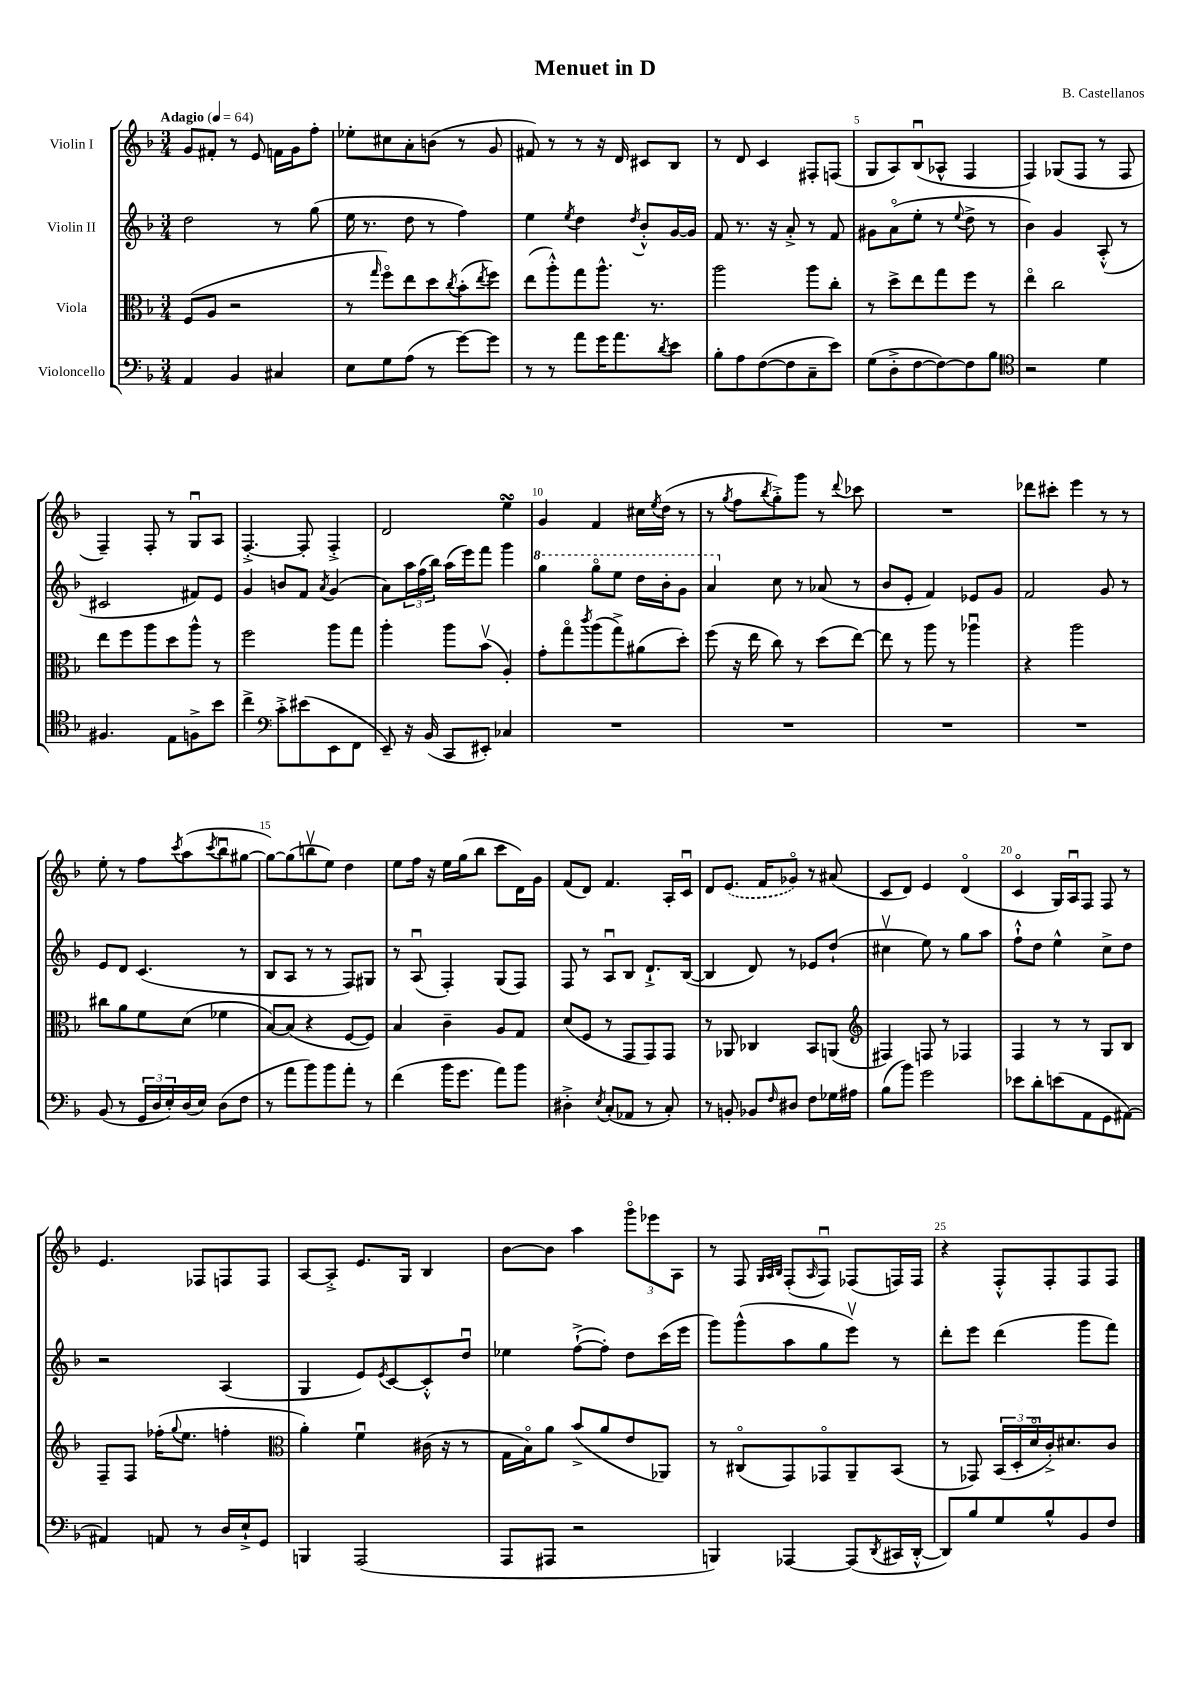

**kern	**kern	**kern	**kern
*part4	*part3	*part2	*part1
*staff4	*staff3	*staff2	*staff1
*I"Violoncello	*I"Viola	*I"Violin II	*I"Violin I
*clefF4	*clefC3	*clefG2	*clefG2
*k[b-]	*k[b-]	*k[b-]	*k[b-]
*M3/4	*M3/4	*M3/4	*M3/4
*MM64	*MM64	*MM64	*MM64
=1	=1	=1	=1
!	!	!	!LO:TX:a:B:t=Adagio
4AA/	(8F/L	2dd\	8g/L
.	8A/J	.	8f#X'/J
4BB-/	2r	.	8r
.	.	.	8e/
4C#X/	.	8r	16fn\LL
.	.	.	16g\J
.	.	(8gg\	8ff'\J
=2	=2	=2	=2
8E\L	8r	16ee\	8ee-X'\L
.	.	8.r	.
.	16qqgg/	.	.
8G\	8ff\L)	.	8cc#X\
(8A\J	8ee\	8dd\	8a'\
8r	8dd\	8r	(8bn\J
.	8qcc/	.	.
[8g\L)	(8b-'\	4ff\)	8r
.	8qee/	.	.
8g\J]	8ff\J)	.	8g/
=3	=3	=3	=3
8r	(8ee\L	4ee\	8f#X/)
8r	8aa'^^\)	.	8r
.	.	8qee/	.
8a\L	8gg\	4dd\	8r
16g\K	8.aa^^\J	.	16r
8.a\	.	.	16d/
.	.	8qdd/	.
.	.	8b-'^^/L	8c#X/L
.	8.r	.	.
8qd/	.	.	.
8e\J	.	[16g/L	8B-/J
.	.	16g/JJ]	.
=4	=4	=4	=4
8B-'\L	2aa\	8f/	8r
8A\	.	8.r	8d/
([8F\	.	.	4c/
.	.	16r	.
8F\]	.	8a'^/	.
8C~\	8aa\L	8r	8F#X'/L
8e\J)	8cc'\J	8f/	(8Fn/J
=5	=5	=5	=5
(8G\L	8r	8g#X\L	8G/L
8D'^\	8dd^\L	(8a\	8A/)
[8F\	8ee\	8ee'\J	(8B-u/
8F\_)	8gg\	8r	8A-X^^/J
.	.	8qqee/	.
8F\]	8ff\J	8dd^\	4F/
8B-\J	8r	8r	.
=6	=6	=6	=6
*clefC4	*	*	*
2r	4ee\	4b-\)	4F/)
.	2cc\	4g/	(8G-X/L
.	.	.	8F/J
4d\	.	(8A'^^/	8r
.	.	8r	8F/
!!LO:LB:g=z
=7	=7	=7	=7
4.F#X/	8ee\L	2c#X/	4F~/)
.	8ff\	.	.
.	8aa\	.	8F'/
8E\L	8dd\	.	8r
8Fn^\	8aa^^\J	8f#X/L)	8Gu/L
8b-\J	8r	8e/J	8A/J
=8	=8	=8	=8
4cc^\	2ff\	4g/	[4.F'^/
*clefF4	*	*	*
8c'^\L	.	8bn/L	.
(8e#X\	.	8f/J	8F'/]
.	.	8qa/	.
8EE\	8aa\L	(4g/	4F'^/
8FF\J	8gg\J	.	.
=9	=9	=9	=9
8EE~/)	4aa'\	8a\L)	2d/
16r	.	24aa\L	.
.	.	(24ff\	.
(16BB-/	.	.	.
.	.	24bb-\JJ)	.
8CC/L	8aa\L	(16aa\LL	.
.	.	16eee\J)	.
8EE#X'/J)	(8b-v\J	8fff\J	.
4C-X/	4A'/)	4ggg\	4eesSsS\
=10	=10	=10	=10
*	*	*8va	*
2.r	8g'\L	4ggg\	4g/
.	8gg\	.	.
.	8qccc/	.	.
.	(8aa\	8ggg\L	4f/
.	8gg^\)	8eee\J	.
.	(8a#X\	16ddd\LL	16cc#X\LL
.	.	.	8qee/
.	.	16bb-'\J	(16dd\JJ
.	8dd'\J)	8gg\J	8r
=11	=11	=11	=11
2.r	(8ff\	4aa/	8r
.	.	.	8qgg/
.	16r	.	8ff\L
.	16ee\	.	.
.	.	.	8qbb-/
*	*	*X8va	*
.	8cc\)	8cc\	8gg'^\)
.	8r	8r	8ggg\J
.	(8dd\L	(8a-X/	8r
.	.	.	8qqddd/
.	[8ee\J)	8r	8ccc-X\
=12	=12	=12	=12
2.r	8ee\]	8b-/L	2.r
.	8r	8e'/J	.
.	8aa\	4f/)	.
.	8r	.	.
.	4aa-Xu\	8e-X/L	.
.	.	8g/J	.
=13	=13	=13	=13
2.r	4r	2f/	8ddd-X\L
.	.	.	8ccc#X'\J
.	2aa\	.	4eee\
.	.	8g/	8r
.	.	8r	8r
!!LO:LB:g=z
=14	=14	=14	=14
(8BB-/	8cc#X\L	8e/L	8ee'\
8r	8a\	8d/J	8r
24GG/LL	8f\	(4.c/	8ff\L
24D/	.	.	.
24E'/)	.	.	.
.	.	.	8qccc/
(16D/	(8d\J	.	(8aa\
16E/JJ)	.	.	.
.	.	.	8qccc/
(8D\L	4f-X\	.	8bb-u\
8F\J	.	8r	[8gg#X\J
=15	=15	=15	=15
8r	[8B-/L)	8B-/L	8gg#\L_)
8a\L	(8B-/J]	8A/J	(8gg#\]
8b-\)	4r	8r	8bbnv\
8b-\	.	8r	8ee\J)
8a'\J	[8F/L	8F/L)	4dd\
8r	8F/J])	8G#X/J	.
=16	=16	=16	=16
(4f\	4B-/	8r	8ee\L
.	.	(8Au/	16ff\Jk
.	.	.	16r
16b-\KL	4c~\	4F'/)	16ee\LL
8.g\J	.	.	(16gg\J
.	.	.	8bb-\J
8a\L)	8A/L	(8G/L	8ccc\L
8b-\J	8G/J	8F/J)	16d\L)
.	.	.	16g\JJ
=17	=17	=17	=17
4D#X'^\	(8d/L	8F/	(8f/L
.	8F/J	8r	8d/J)
8qE/	.	.	.
(8C'/L	8r	8Au/L	4.f/
8AA-X/J	8GG/L	8B-/J	.
8r	8GG/)	8.d`^/L	.
8C'/)	8GG/J	.	16A'/LL
.	.	([16B-/Jk	16cu/JJ
=18	=18	=18	=18
8r	8r	4B-/]	8d/L
8BBn'/	8AA-X/	.	(8.e/J
8BB-X/L	4C-X/	8d/)	.
.	.	.	16f/KL
16qqF/	.	.	.
8D#X/J	.	8r	8g-X/J)
8F\L	8BB-/L	8e-X/L	8r
16G-X\L	(8AAn/J	(8dd`/J	(8a#X/
16A#X\JJ	.	.	.
=19	=19	=19	=19
*	*clefG2	*	*
(8B-\L	4F#X/)	4cc#Xv\	8c/L
8b-\J)	.	.	8d/J)
2g\	8Fn/	8ee\)	4e/
.	8r	8r	.
.	4F-X/	8gg\L	(4d/
.	.	8aa\J	.
=20	=20	=20	=20
8e-X\L	4F/	8ff`^^\L	4c/
8d'\	.	8dd\J	.
(8en\	8r	4ee^^\	16G/LL)
.	.	.	16Au/J
8AA\	8r	.	8F/J
8GG\	8G/L	8cc^\L	8F/
[8AA#X\J)	8B-/J	8dd\J	8r
!!LO:LB:g=z
=21	=21	=21	=21
4AA#X/]	8F~/L	2r	4.e/
.	8F/J	.	.
8AAn/	(16ff-X'\KL	.	.
.	8qqgg/	.	.
.	8.ee\J	.	.
8r	.	.	8F-X/L
16D/LL	4ffn'\	(4A/	8Fn/
16E`^/J	.	.	.
8GG/J	.	.	8F/J
=22	=22	=22	=22
*	*clefC3	*	*
4BBBn/	4a'\)	4G/	[8A/L
.	.	.	8A'^/J]
(2AAA/	4fu\	8e/L)	8.e/L
.	.	8qe/	.
.	.	[8c/	.
.	.	.	16G/Jk
.	(16c#X\	8c'^^/]	4B-/
.	16r	.	.
.	8r	8ddu/J	.
=23	=23	=23	=23
8AAA/L	16G\LL	4ee-X\	[8b-\L
.	16B-\J)	.	.
8AAA#X/J	8a\J	.	8b-\J]
2r	(8b-^/L	([8ff`^\L	4aa\
.	8a/	8ff'\J])	.
.	8e/	8dd\L	12ggg\L
.	.	.	12eee-X\
.	8AA-X/J)	(16ccc\L	.
.	.	.	12A\J
.	.	16eee\JJ	.
=24	=24	=24	=24
4BBBn/)	8r	8ggg\L)	8r
.	(8C#X/L	(8ggg^^\	8F/
.	.	.	32qqG/LLL
.	.	.	32qqA/
.	.	.	32qqB-/JJJ
[4AAA-X/	8GG/)	8aa\	(8F'/L
.	.	.	16qqA/
.	8GG-X/	8gg\	8Fu/J)
(8AAA-/L]	8AA~/	8eeev\J)	(8F-X/L
8qDD/	.	.	.
16CC#X/L	(8BB-/J	8r	16Fn/L)
[16DD'^^/JJ	.	.	16F/JJ
=25	=25	=25	=25
8DD/L])	8r	8ddd'\L	4r
8B-/	8GG-X/)	8eee\J	.
8G/	(24BB-/LL	(4ddd\	8F'^^/L
.	24D'/	.	.
.	24d/	.	.
8B-^^/	16c'^/J)	.	8F'/
.	8.d#X/	.	.
8BB-/	.	8ggg\L	8F/
8F/J	8c/J	8fff\J)	8F/J
==	==	==	==
*-	*-	*-	*-
